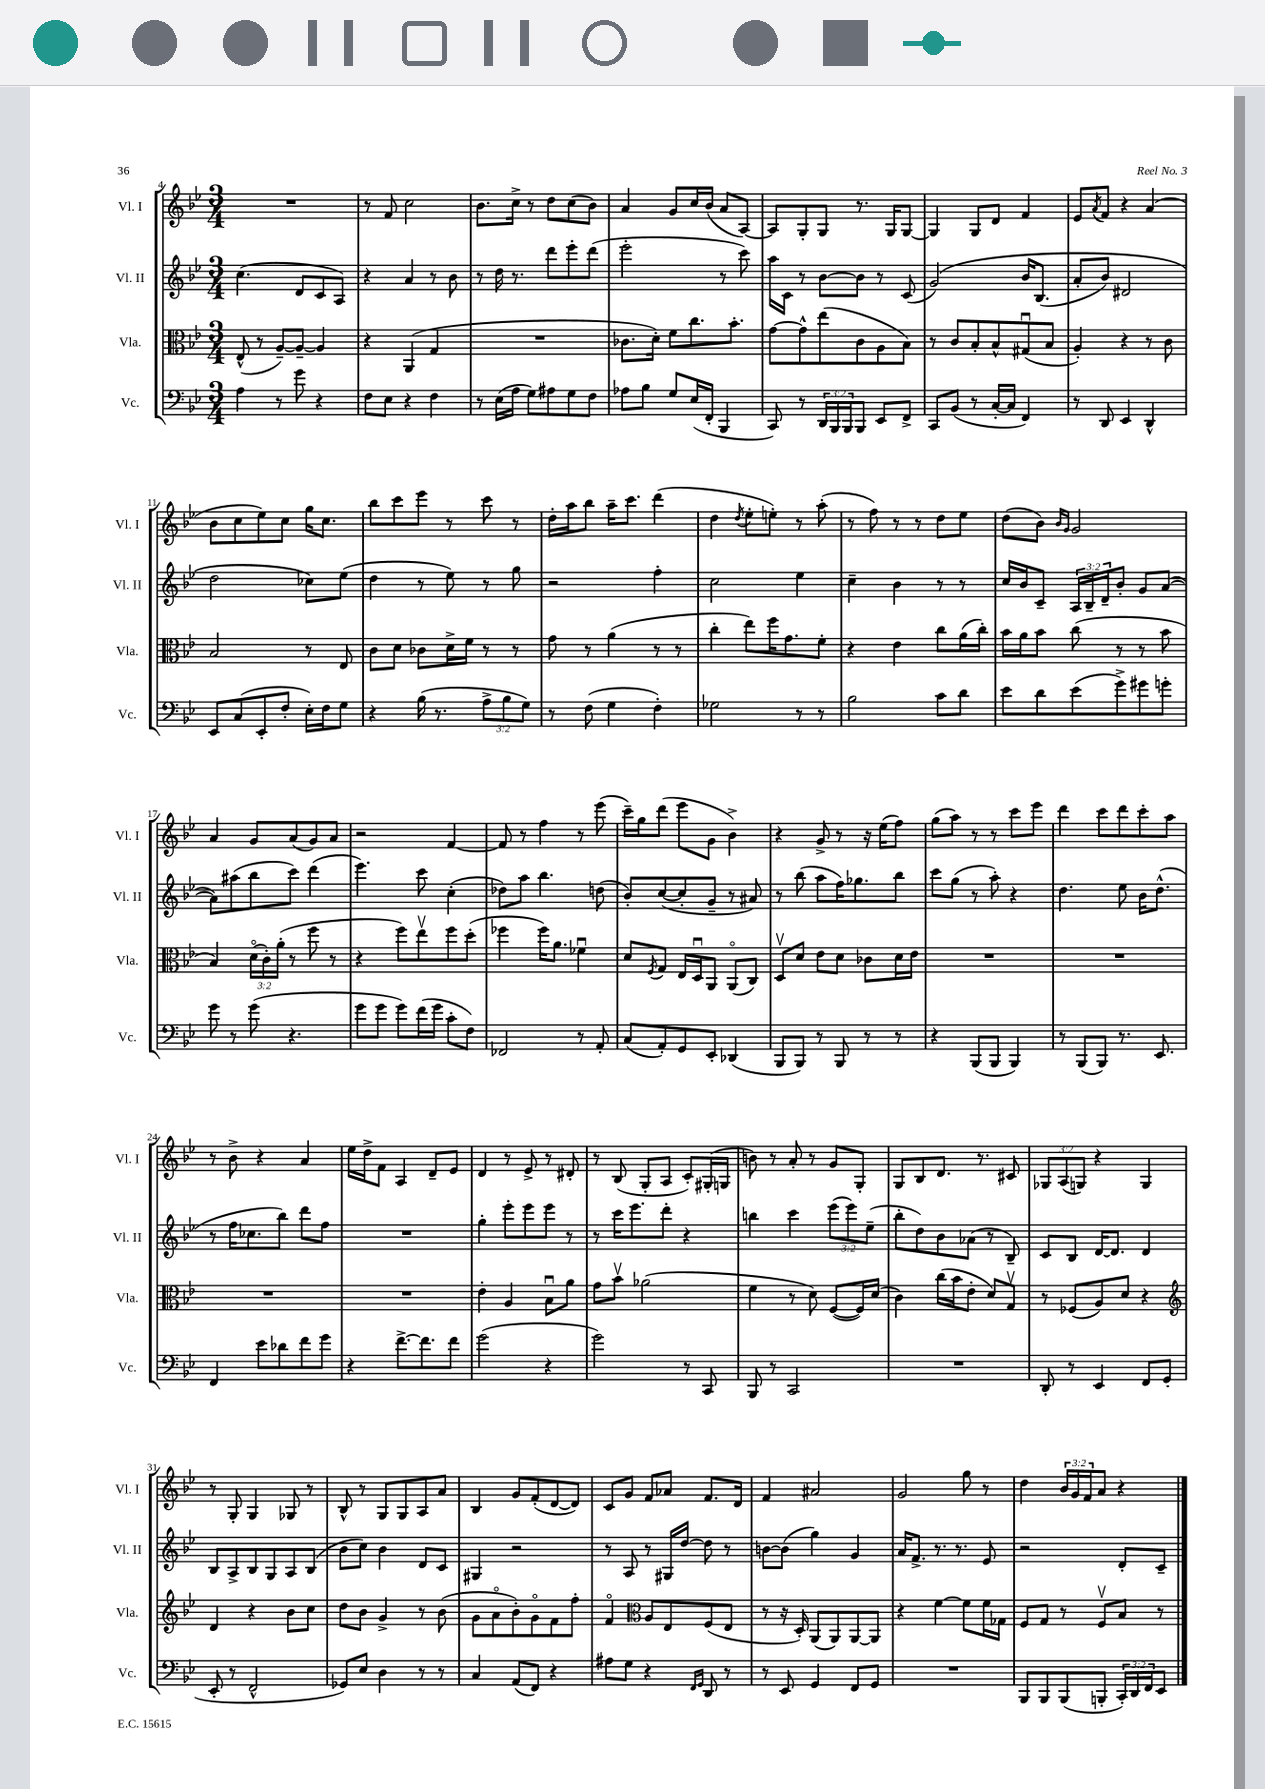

**kern	**kern	**kern	**kern
*part4	*part3	*part2	*part1
*staff4	*staff3	*staff2	*staff1
*I"Vc.	*I"Vla.	*I"Vl. II	*I"Vl. I
*I'Vc.	*I'Vla.	*I'Vl. II	*I'Vl. I
*clefF4	*clefC3	*clefG2	*clefG2
*k[b-e-]	*k[b-e-]	*k[b-e-]	*k[b-e-]
*M3/4	*M3/4	*M3/4	*M3/4
=4	=4	=4	=4
4A\	(8E-^^/	(4.cc\	2.r
.	8r	.	.
8r	[8A~/L)	.	.
8g\	8A~/J_	8d/L	.
4r	4A/]	8c/	.
.	.	8A/J)	.
=5	=5	=5	=5
8F\L	4r	4r	8r
8E-\J	.	.	8f/
4r	(4AA/	4a/	2cc\
4F\	4G/	8r	.
.	.	8b-\	.
=6	=6	=6	=6
8r	2.r	8r	8.b-\L
(16E-\LL	.	16dd\	.
16A\JJ	.	8.r	16cc^\Jk
8G\L)	.	.	8r
8A#X\	.	8ddd\L	8dd\L
8G\	.	8eee-'\	(8cc\
8F\J	.	(8ddd\J	8b-\J)
=7	=7	=7	=7
8A-X\L	8.c-X\L	2eee-'\	4a/
8B-\J	.	.	.
.	16d'\Jk)	.	.
8G/L	8f\L	.	8g/L
(16E-/L	8.cc\	.	16cc/L
16FF'/JJ	.	.	(16b-/JJ
4BBB-/	.	8r	8a/L
.	8.b-'\J	.	.
.	.	8ccc\)	[8A/J)
=8	=8	=8	=8
8CC/)	[8g\L	16aa\LL	8A/L]
.	.	16c\JJ	.
8r	8g^^\]	8r	8G'/
24DD/LL	(8ee-\	[8b-\L	8G/J
24BBB-/	.	.	.
24BBB-/J	.	.	.
8BBB-/J	8c\	8b-\J]	8.r
8EE-/L	8A\	8r	.
.	.	.	16G/KL
8FF^/J	8B-\J)	(8c/	[8G/J
=9	=9	=9	=9
8CC/L	8r	(2g/)	4G/]
(8BB-/J	8c/L	.	.
8r	8B-'/	.	8G/L
[16C'/LL	8B-^^/	.	8d/J
16C/JJ]	.	.	.
4FF/)	(8G#Xu/	16b-/KL	4f/
.	.	(8.B-/J	.
.	8B-/J	.	.
=10	=10	=10	=10
8r	4A'/)	8a'/L	8e-/L
.	.	.	8qa/
8DD/	.	8b-/J)	8f/J
4EE-/	4r	2d#X/	4r
4DD^^/	8r	.	(4a/
.	8c\	.	.
!!LO:LB:g=z
=11	=11	=11	=11
8EE-/L	2B-/	2dd\	8b-\L
(8C/	.	.	8cc\
8EE-'/	.	.	8ee-\)
8F'/J	.	.	8cc\J
16E-'\LL)	8r	8cc-X\L)	16gg\KL
16F\J	.	.	8.cc\J
8G\J	8E-/	(8ee-\J	.
=12	=12	=12	=12
4r	8c\L	4dd\	8bb-\L
.	8d\J	.	8ccc\
(16B-\	8c-X\L	8r	8eee-\J
8.r	.	.	.
.	16d^\L	8ee-\)	8r
.	16f\JJ	.	.
12A^\L	8r	8r	8ccc\
12B-\	.	.	.
.	8r	8gg\	8r
12G\J)	.	.	.
=13	=13	=13	=13
8r	8g\	2r	16dd'\LL
.	.	.	16aa\J
(8F\	8r	.	8bb-\J
4G\	(4a\	.	16aa~\KL
.	.	.	8.ccc\J
4F'\)	8r	4ff'\	(4ddd\
.	8r	.	.
=14	=14	=14	=14
2G-X\	4cc'\	2cc\	4dd\
.	.	.	8qdd/
.	8ee-\L)	.	8ee-'\L
.	16ff\K	.	8een'\J)
.	8.g\	.	.
8r	.	4ee-\	8r
8r	8f'\J	.	(8aa'\
=15	=15	=15	=15
2B-\	4r	4cc~\	8r
.	.	.	8ff\)
.	4e-\	4b-\	8r
.	.	.	8r
8c\L	8cc\L	8r	8dd\L
8d\J	(16a\L	8r	8ee-\J
.	16cc'\JJ)	.	.
=16	=16	=16	=16
8e-\L	16b-\LL	16cc/LL	(8dd\L
.	16a\J	16b-/J	.
8d\	8b-\J	8c~/J	8b-\J)
.	.	.	16qqb-/LL
.	.	.	16qqg/JJ
(8e-\	(8cc\	24A/LL	2g/
.	.	24B-~/	.
.	.	24d~/J	.
8g^\)	8r	8b-'/J	.
8g#X\	8r	8g/L	.
8gn'\J	8b-\	([8a/J	.
!!LO:LB:g=z
=17	=17	=17	=17
8g\	4B-/)	8a\L])	4a/
8r	.	(8aa#X\	.
(8g\	(24d\LL	8bb-\	8g/L
.	24c'\)	.	.
.	(24a'\JJ	.	.
4.r	8r	8ccc\J)	(8a/
.	8ff\	(4ddd\	8g/)
.	8r	.	8a/J
=18	=18	=18	=18
8g\L	4r	4.eee-\)	2r
8g\J	.	.	.
8g\L)	8ff\L)	.	.
(16f\L	8ee-v\	8ccc\	.
16g\JJ	.	.	.
8c'\L	8ff\	(4cc'\	[4f/
8F\J)	(8dd'\J	.	.
=19	=19	=19	=19
2FF-X/	4ff-X\	8dd-X\L)	8f/]
.	.	8aa\J	8r
.	16ff-\KL)	4.bb-\	4ff\
.	8.a\J	.	.
8r	4f-Xu\	.	8r
8AA'/	.	(8ddn\	(8eee-\
=20	=20	=20	=20
(8C/L	8d/L	8b-'/L)	16ccc~\LL)
.	.	.	16gg\J
.	8qF/	.	.
8AA'/)	8G/J	([8cc/	(8ddd\J
8GG/	16E-/LL	8cc'/]	8eee-\L
.	16Du/J	.	.
8EE-'/J	8AA/J	8g~/J	8g\J
(4DD-X/	(8AA/L	8r	4b-^\)
.	8C/J)	8a#X/)	.
=21	=21	=21	=21
8BBB-/L	8Dv/L	8r	4r
8BBB-/J)	8d/J	(8bb-\	.
8r	8e-\L	8aa\L	8g^/
8BBB-/	8d\J	16ff\K)	8r
.	.	8.gg-X\	.
8r	8c-X\L	.	16r
.	.	.	(16ee-\KL
8r	16d\L	8bb-\J	8ff\J)
.	16e-\JJ	.	.
=22	=22	=22	=22
4r	2.r	8ccc\L	(8gg\L
.	.	(8gg\J	8aa\J)
(8BBB-/L	.	8r	8r
8BBB-/J	.	8aa'\)	8r
4BBB-/)	.	4r	8ccc\L
.	.	.	8eee-\J
=23	=23	=23	=23
8r	2.r	4.dd\	4ddd\
(8BBB-/L	.	.	.
8BBB-/J)	.	.	8ccc\L
8.r	.	8ee-\	8ddd\
.	.	16b-\KL	8ccc'\
8.EE-/	.	(8.dd^^\J	.
.	.	.	8aa\J
!!LO:LB:g=z
=24	=24	=24	=24
4FF/	2.r	8r	8r
.	.	16ff\KL	8b-^\
.	.	8.cc-X\	.
8e-\L	.	.	4r
8d-X\	.	8bb-\J)	.
8f\	.	8ddd\L	4a/
8g\J	.	8ff\J	.
=25	=25	=25	=25
4r	2.r	2.r	16ee-\LL
.	.	.	16dd^\J
.	.	.	8f\J
[8.f^\L	.	.	4A/
8.f\]	.	.	.
.	.	.	8d~/L
8f\J	.	.	8e-/J
=26	=26	=26	=26
(2g\	4e-'\	4gg'\	4d/
.	4A/	8eee-'\L	8r
.	.	8eee-\	8e-^/
4r	8B-u\L	8eee-\J	8r
.	8a\J	8r	8d#X'/
=27	=27	=27	=27
2g\)	8g\L	8r	8r
.	8b-v\J	16ccc\KL	(8B-/
.	.	8.eee-\	.
.	(2a-X\	.	8G'/L
.	.	8ddd'\J	8A/J
8r	.	4r	8c'/L)
8CC/	.	.	(16G#X'/L
.	.	.	16Gn/JJ
=28	=28	=28	=28
8BBB-/	4f\	4bbn\	8bn\)
8r	.	.	8r
2CC/	8r	4ccc\	8a'/
.	8d\)	.	8r
.	([8F/L	(12eee-\L	8g/L
.	.	12eee-\)	.
.	16F/L])	.	8G'/J
.	.	(12ee-~\J	.
.	(16d/JJ	.	.
=29	=29	=29	=29
2.r	4c\)	8bb-'\L	8G/L
.	.	8dd\)	8B-/
.	(16cc\LL	8b-\	8.d/J
.	16b-\J	.	.
.	8e-'\J	(8a-X\J	.
.	.	.	8.r
.	8d/L)	8r	.
.	8Gv/J	8B-~/)	8c#X/
=30	=30	=30	=30
8DD'/	8r	8c/L	12G-X/L
.	.	.	(12A/
8r	(8F-X/L	8B-/J	.
.	.	.	12Gn/J)
4EE-/	8A/)	[16d/KL	4r
.	.	8.d/J]	.
.	8d/J	.	.
8FF/L	4r	4d/	4G/
(8GG/J	.	.	.
!!LO:LB:g=z
=31	=31	=31	=31
*	*clefG2	*	*
8EE-'/	4d/	8B-/L	8r
8r	.	8A^/	8G'/
2FF^^/	4r	8B-/	4G/
.	.	8G/	.
.	8b-\L	8A/	8G-X/
.	8cc\J	(8B-/J	8r
=32	=32	=32	=32
8GG-X/L)	8dd\L	8b-\L	8B-^^/
8E-/J	8b-\J	8cc\J)	8r
4D\	4g^/	4b-\	8G/L
.	.	.	8G/
8r	8r	8d/L	8A/
8r	(8b-\	8c/J	8a/J
=33	=33	=33	=33
4C/	8g\L	4G#X/	4B-/
.	8a\	.	.
(8AA/L	8b-'\)	2r	8g/L
8FF/J)	8g\	.	(8f'/
4r	8f\	.	[8d/
.	8ff'\J	.	8d/J])
=34	=34	=34	=34
8A#X\L	4f/	8r	8c/L
8G\J	.	8A/	8g/J
*	*clefC3	*	*
4r	8A/L	8r	8f/L
.	8E-/	16G#X/LL	8a-X/J
.	.	[16dd/JJ	.
16qqFF/LL	.	.	.
16qqGG/JJ	.	.	.
8DD/	(8F/	8dd\]	8.f/L
8r	8E-/J	8r	.
.	.	.	16d/Jk
=35	=35	=35	=35
8r	8r	[8bn\L	4f/
8EE-/	16r	(8b\J]	.
.	16D'/)	.	.
4GG/	(8AA/L	4gg\)	2a#X/
.	8AA/)	.	.
8FF/L	[8AA/	4g/	.
8GG/J	8AA/J]	.	.
=36	=36	=36	=36
2.r	4r	16a/KL	2g/
.	.	8.f^/J	.
.	[4f\	8.r	.
.	.	8.r	.
.	8f\L]	.	8gg\
.	16f\L	8e-/	8r
.	16G-X\JJ	.	.
=37	=37	=37	=37
8BBB-/L	8F/L	2r	4dd\
8BBB-/	8G/J	.	.
(8BBB-/	8r	.	24b-/LL
.	.	.	24g/
.	.	.	24f/J
8BBBn'/J	8Fv/L	.	8a/J
24CC'/LL)	8B-/J	8d'/L	4r
24DD/	.	.	.
24FF/J	.	.	.
8EE-/J	8r	8c~/J	.
==	==	==	==
*-	*-	*-	*-
